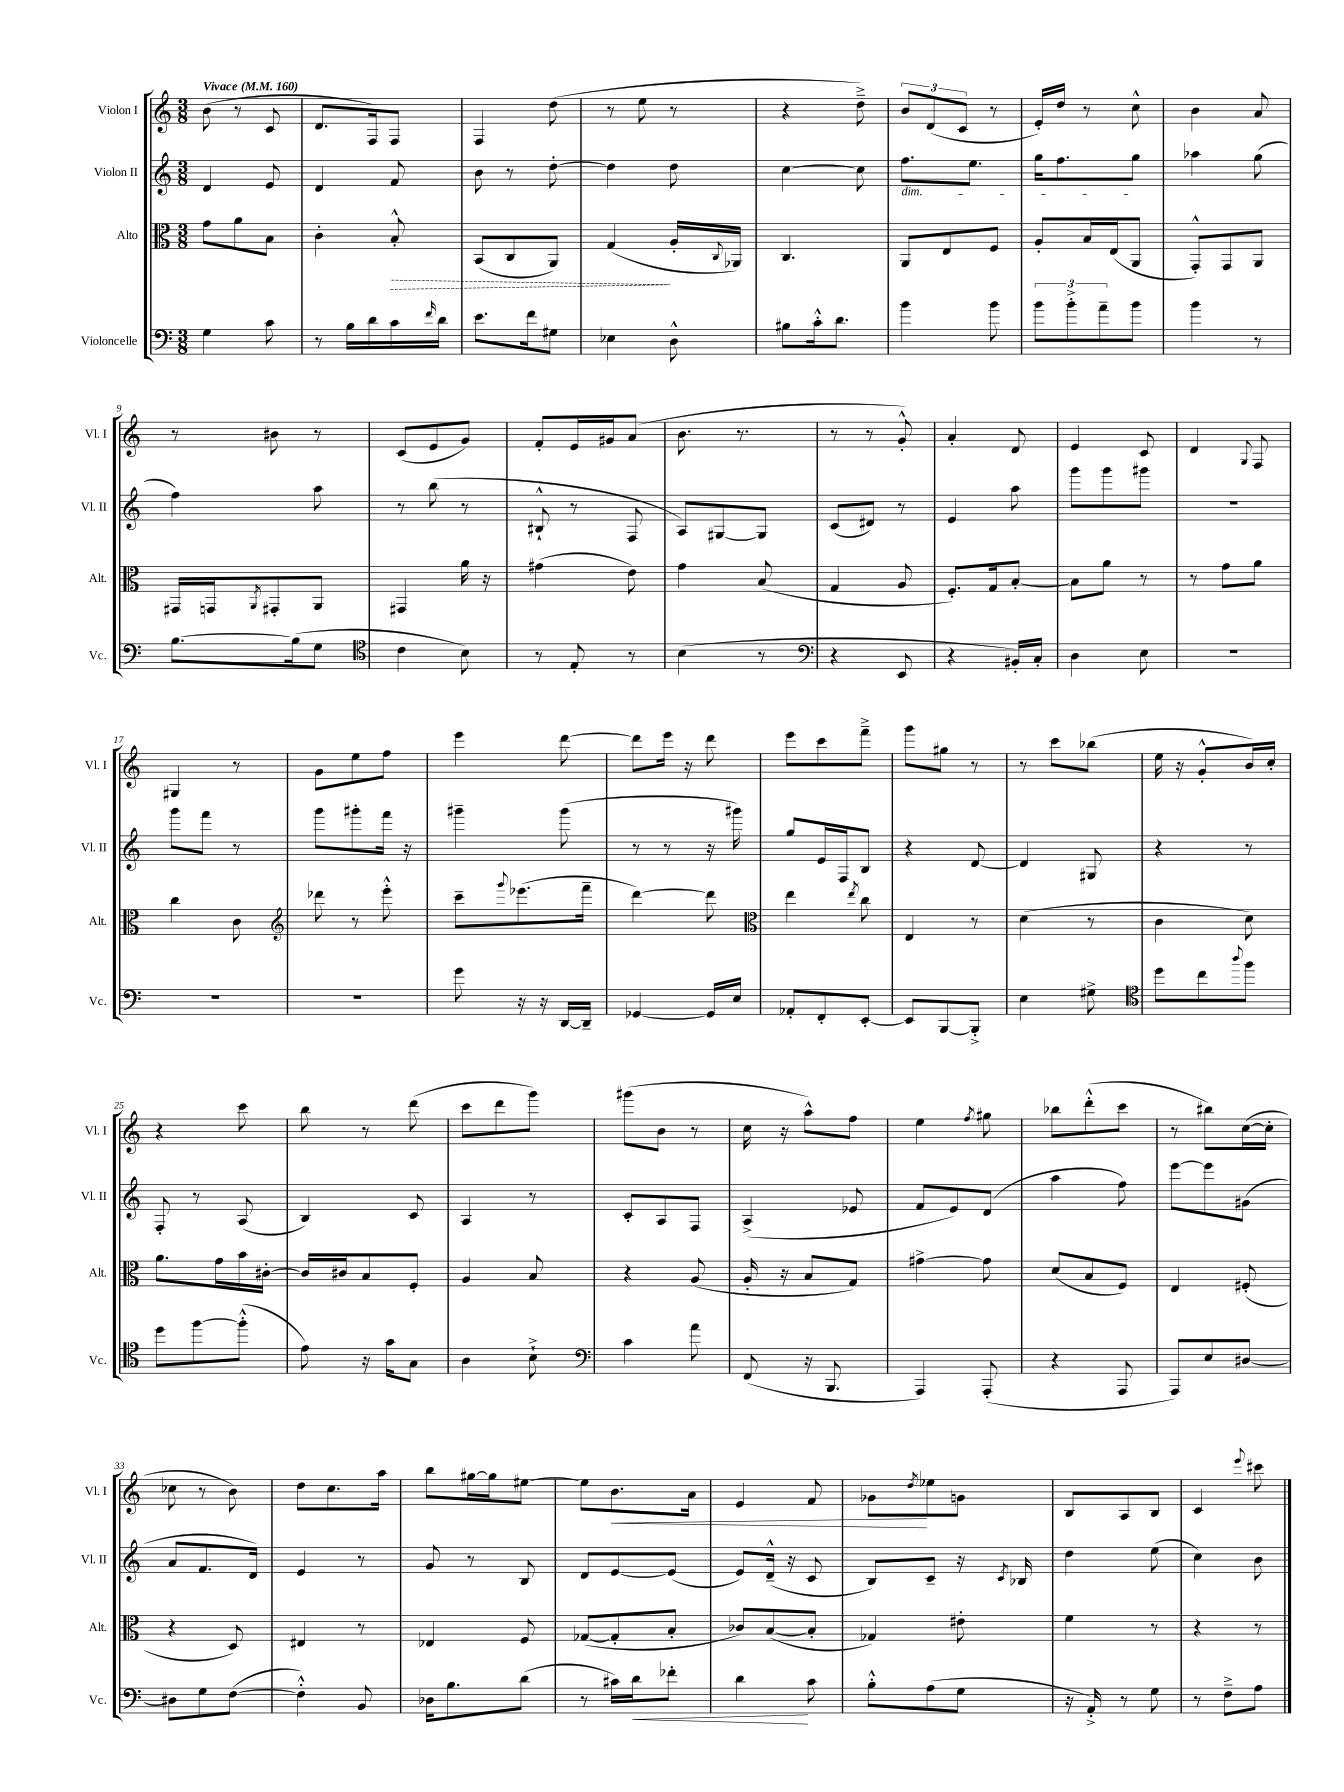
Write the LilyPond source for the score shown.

<<
\new StaffGroup <<
\new Staff = "s0" \with { instrumentName = "Violon I" shortInstrumentName = "Vl. I" } {
    \clef treble \key c \major \numericTimeSignature \time 3/8 \tempo "Vivace" 4 = 160
    b'8( r8 c'8 |
    d'8. f16) f8 |
    f4 d''8( |
    r8 e''8 r8 |
    r4 d''8--->) |
    \tuplet 3/2 { b'8 d'8( c'8 } r8 |
    e'16-.) d''16 r8 c''8-^ |
    b'4 a'8 |
    r8 bis'8 r8 |
    c'8( e'8 g'8) |
    f'8-. e'16 gis'16 a'8( |
    b'8. r8. |
    r8 r8 g'8-.-^) |
    a'4-. d'8 |
    e'4 c'8 |
    d'4 \appoggiatura { g8 } f8 |
    gis4 r8 |
    g'8 e''8 f''8 |
    e'''4 d'''8~ |
    d'''8 e'''16 r16 d'''8 |
    e'''8 c'''8 f'''8---> |
    g'''8 gis''8 r8 |
    r8 c'''8 bes''8( |
    e''16 r16 g'8-.-^ b'16) c''16-. |
    r4 c'''8 |
    b''8 r8 d'''8( |
    c'''8 d'''8 g'''8) |
    gis'''8( b'8 r8 |
    c''16 r16 a''8-^) f''8 |
    e''4 \acciaccatura { f''8 } gis''8 |
    bes''8 d'''8-.-^( c'''8 |
    r8 bis''8) c''16~( c''16-. |
    ces''8 r8 b'8) |
    d''8 c''8. a''16 |
    b''8 gis''16~ gis''16 eis''8~ |
    eis''8 b'8.\< a'16 |
    e'4 f'8 |
    ges'8\! \acciaccatura { d''8 } ees''8 g'8 |
    b8 a8 b8 |
    c'4 \appoggiatura { e'''8 } cis'''8 \bar "|." |
}
\new Staff = "s1" \with { instrumentName = "Violon II" shortInstrumentName = "Vl. II" } {
    \clef treble \key c \major \numericTimeSignature \time 3/8
    d'4 e'8 |
    d'4 f'8 |
    b'8 r8 d''8~-. |
    d''4 d''8 |
    c''4~ c''8 |
    f''8.\dim e''8. |
    g''16 f''8. g''8\! |
    aes''4 g''8( |
    f''4) a''8 |
    r8 b''8( r8 |
    bis8-!-^ r8 f8 |
    a8) gis8~ gis8 |
    c'8( dis'8) r8 |
    e'4 a''8 |
    g'''8 g'''8 gis'''8 |
    R4. |
    g'''8 f'''8 r8 |
    g'''8 gis'''8-. f'''16 r16 |
    gis'''4-- gis'''8( |
    r8 r8 r16 gis'''16) |
    g''8 e'16 f16 b8 |
    r4 d'8~ |
    d'4 gis8 |
    r4 r8 |
    f8-. r8 a8( |
    b4) c'8 |
    a4 r8 |
    c'8-. a8 f8 |
    a4->( ees'8 |
    f'8 e'8) d'8( |
    a''4 f''8) |
    e'''8~ e'''8 gis'8( |
    a'8 f'8. d'16) |
    e'4 r8 |
    g'8 r8 b8 |
    d'8 e'8~ e'8( |
    e'8) d'16---^( r16 c'8 |
    b8) c'8-- r16 \acciaccatura { c'8 } bes16 |
    d''4 e''8( |
    c''4) b'8 \bar "|." |
}
\new Staff = "s2" \with { instrumentName = "Alto" shortInstrumentName = "Alt." } {
    \clef alto \key c \major \numericTimeSignature \time 3/8
    g'8 a'8 b8 |
    c'4-. \once \override Hairpin.style = #'dashed-line b8-.-^\> |
    b,8( c8 a,8) |
    g4\!( a16-. \appoggiatura { c8 } aes,16) |
    c4. |
    a,8 e8 f8 |
    a8-. b16 e16( a,8 |
    g,8-.-^) g,8 a,8 |
    gis,16 g,16 \acciaccatura { a,8 } gis,8-. a,8 |
    gis,4 a'16 r16 |
    gis'4( e'8) |
    g'4 b8( |
    g4 a8 |
    f8.-.) g16 b8~-. |
    b8 a'8 r8 |
    r8 g'8 a'8 |
    c''4 c'8 |
    \clef treble des'''8 r8 e'''8-.-^ |
    c'''8-- \appoggiatura { g'''8 } ees'''8.( f'''16-- |
    d'''4~) d'''8 |
    \clef alto e''4 \acciaccatura { e''8 } c''8 |
    e4 r8 |
    d'4( r8 |
    c'4 d'8) |
    a'8. g'16 b'16 cis'16~-. |
    cis'16 cis'16 b8 f8-. |
    a4 b8 |
    r4 a8( |
    a16-. r16 b8 g8) |
    gis'4~-> gis'8 |
    d'8( b8 f8) |
    e4 fis8-.( |
    r4 d8) |
    eis4 r8 |
    ees4 f8 |
    ges8~( ges8-. b8-. |
    ces'8) b8~( b8-. |
    ges4) eis'8-. |
    f'4 r8 |
    r4 r8 \bar "|." |
}
\new Staff = "s3" \with { instrumentName = "Violoncelle" shortInstrumentName = "Vc." } {
    \clef bass \key c \major \numericTimeSignature \time 3/8
    g4 c'8 |
    r8 b16 d'16 c'16 \grace { f'16 } d'16 |
    e'8. f'16 gis8 |
    ees4 d8-^ |
    bis8 c'16-.-^ d'8. |
    b'4 b'8 |
    \tuplet 3/2 { b'8 b'8-.-> a'8-- } b'8 |
    b'4 r8 |
    b8.~ b16( g8 |
    \clef tenor c'4 b8) |
    r8 e8-. r8 |
    b4( r8 |
    \clef bass r4 e,8 |
    r4 bis,16-.) c16-. |
    d4 e8 |
    R4. |
    R4. |
    R4. |
    g'8 r16 r16 d,16~ d,16-- |
    ges,4~ ges,16 e16 |
    aes,8-. f,8-. e,8~-. |
    e,8 b,,8~ b,,8-.-> |
    e4 gis8-> |
    \clef tenor d''8 c''8 \appoggiatura { a''8 } f''8 |
    d''8 f''8~ f''8-.-^( |
    e'8) r16 g'16 g8 |
    a4 b8-!-> |
    \clef bass c'4 a'8 |
    f,8( r16 b,,8. |
    a,,4) a,,8-.( |
    r4 a,,8 |
    a,,8) e8 dis8~ |
    dis8 g8 f8~( |
    f4-.-^) b,8 |
    des16 b8. d'8( |
    r8 cis'16) d'16\< fes'8-. |
    d'4\! c'8 |
    b8-.-^ a8( g8 |
    r16 a,16-.->) r8 g8 |
    r8 f8---> a8 \bar "|." |
}
>>
>>
